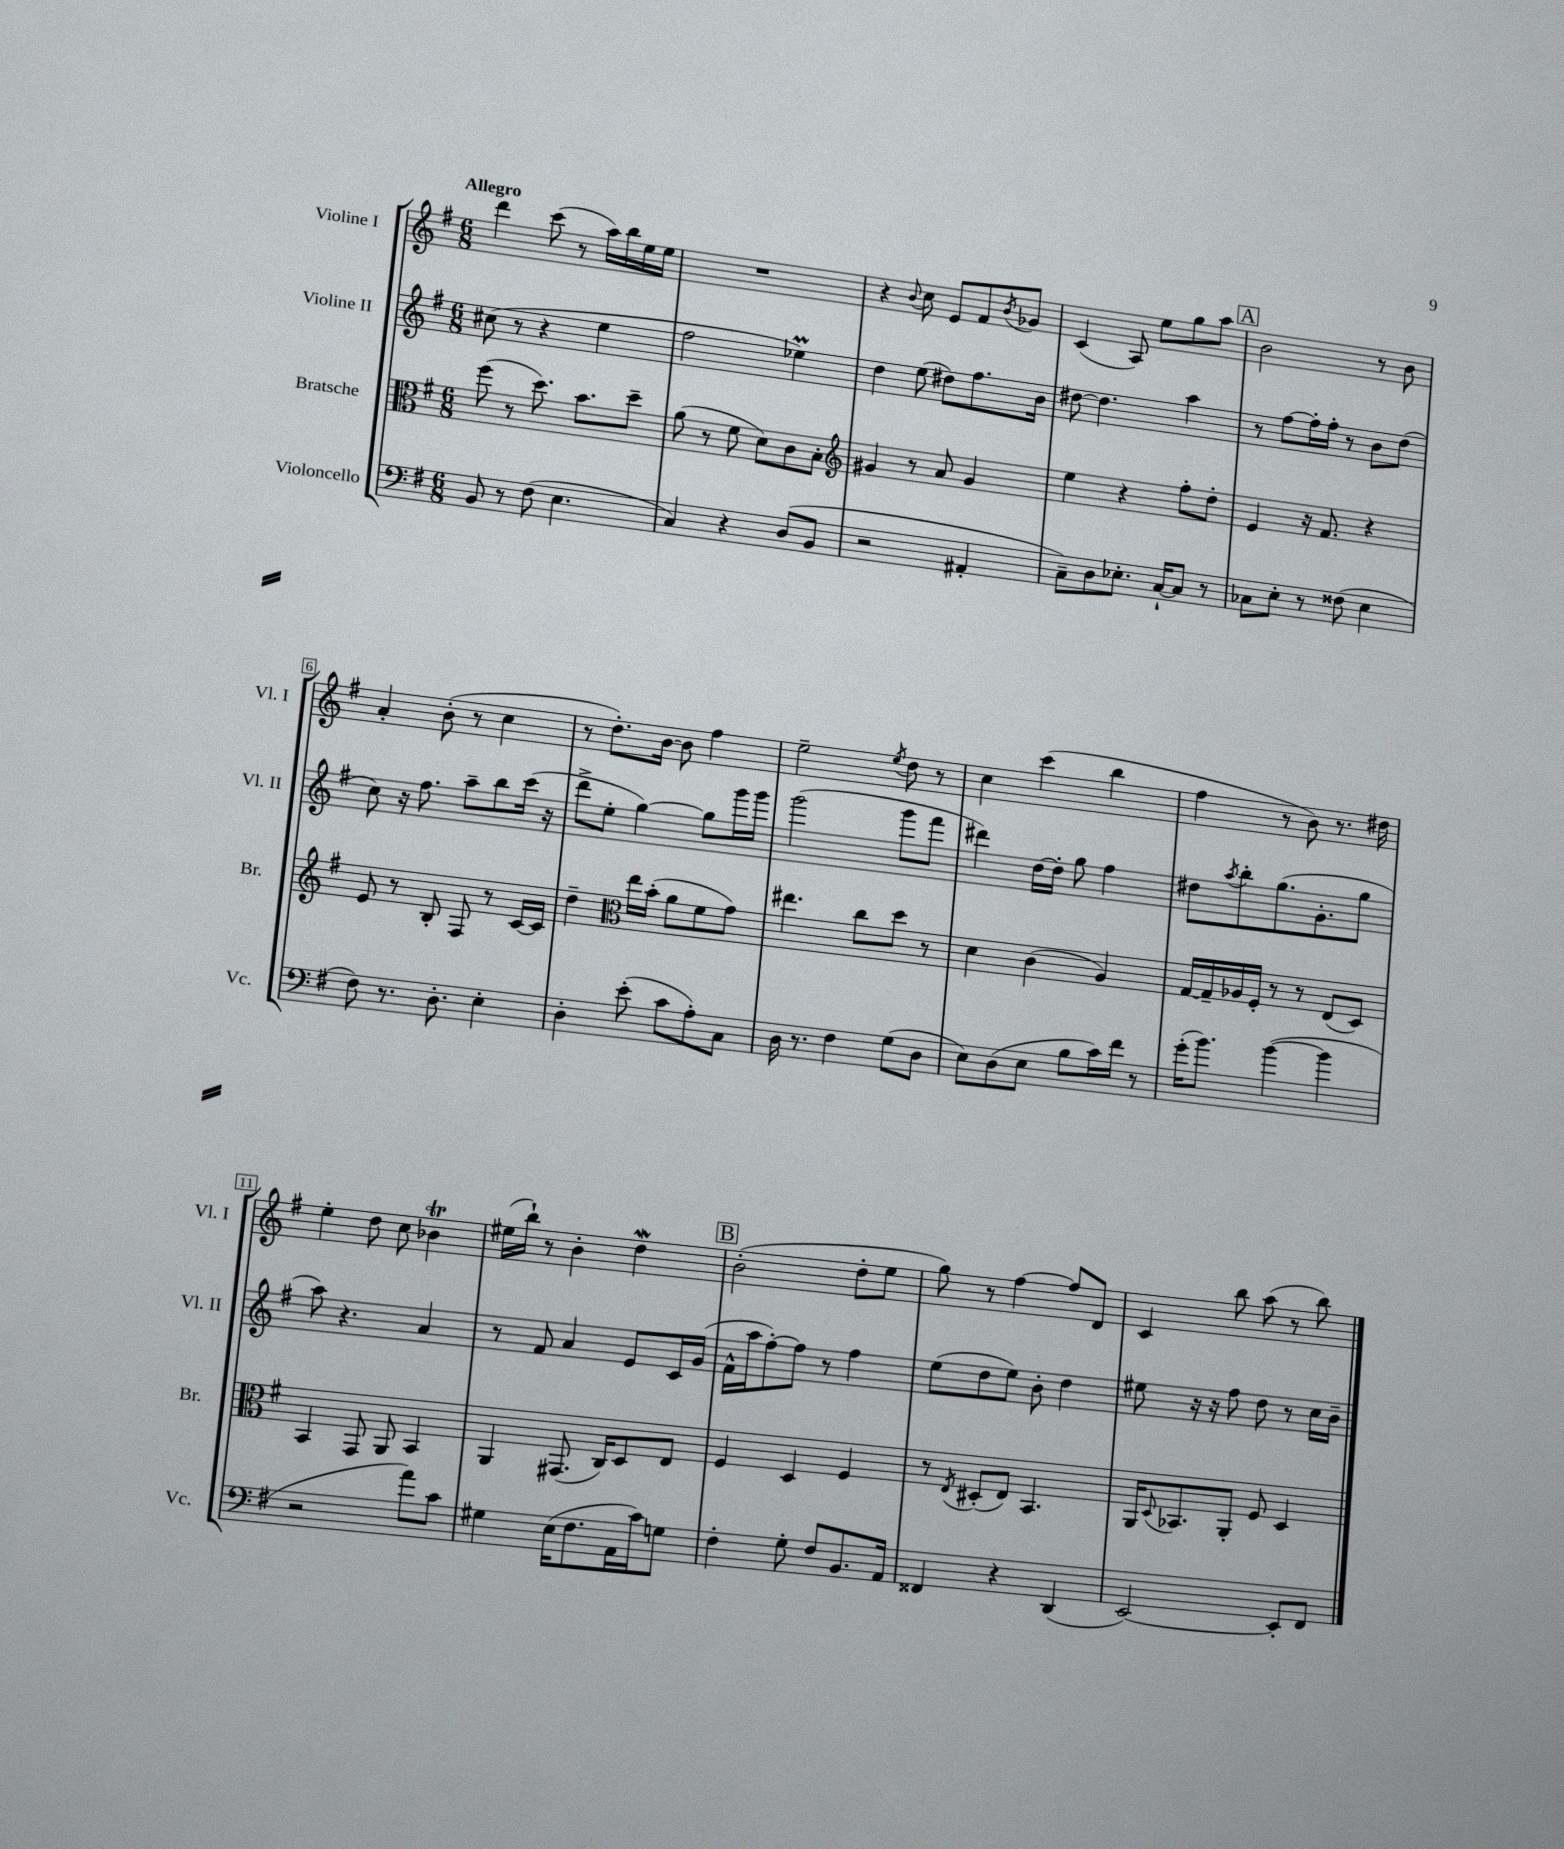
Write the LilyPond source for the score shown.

<<
\new StaffGroup <<
\new Staff = "s0" \with { instrumentName = "Violine I" shortInstrumentName = "Vl. I" } {
    \clef treble \key g \major \numericTimeSignature \time 6/8 \tempo "Allegro"
    d'''4 c'''8( r8 a''16) b''16 e''16 e''16 |
    R2. |
    r4 \appoggiatura { b'8 } c''8 e'8 fis'8 \acciaccatura { b'8 } ges'8 |
    c'4( a8) e''8 g''8 a''8 |
    \mark \markup { \box "A" } b'2 r8 b'8 |
    a'4-. b'8-.( r8 c''4 |
    r8 d''8.-.) b'16~ b'8 fis''4 |
    e''2-- \acciaccatura { e''8 } d''8 r8 |
    c''4 c'''4( b''4 |
    fis''4 r8 b'8) r8. dis''16 |
    e''4-. d''8 c''8 bes'4\trill |
    eis''16( b''16-!) r8 b'4-. d''4\mordent |
    \mark \markup { \box "B" } b'2-.( d''8-. e''8 |
    g''8) r8 fis''4~ fis''8 d'8 |
    c'4 b''8 a''8( r8 b''8) \bar "|." |
}
\new Staff = "s1" \with { instrumentName = "Violine II" shortInstrumentName = "Vl. II" } {
    \clef treble \key g \major \numericTimeSignature \time 6/8
    cis''8( r8 r4 e''4 |
    fis''2 ees''4\prall) |
    d''4 e''8( dis''8) fis''8. b'16 |
    dis''8~ dis''4. a''4 |
    \mark \markup { \box "A" } r8 fis''8~ fis''16-. fis''16-. r8 b'8 d''8( |
    c''8) r16 fis''8. a''8-- b''8 c'''16( r16 |
    d'''8-> e''8-. g''4~) g''8 g'''16 g'''16 |
    g'''2( g'''8 fis'''8 |
    dis'''4) d''16~ d''16-. g''8 fis''4 |
    dis''8 \acciaccatura { a''8 } b''8-. g''8.( g'8.-. g''8 |
    a''8) r4. a'4 |
    r8 fis'8 a'4 e'8 c'16 g'16( |
    \mark \markup { \box "B" } fis'16-^ a''16 fis''8~-.) fis''8 r8 fis''4 |
    e''8( d''8 e''8) b'8-. d''4 |
    eis''8 r16 r16 fis''8 d''8 r8 c''16 b'16-- \bar "|." |
}
\new Staff = "s2" \with { instrumentName = "Bratsche" shortInstrumentName = "Br." } {
    \clef alto \key g \major \numericTimeSignature \time 6/8
    fis''8( r8 d''8.) b'8. d''8-- |
    a'8( r8 fis'8 d'8) c'8 b8-. |
    \clef treble gis'4 r8 a'8 gis'4 |
    e''4 r4 fis''8-. d''8-. |
    \mark \markup { \box "A" } e'4 r16 fis'8. r4 |
    e'8 r8 b8-. fis8 r8 c'16~ c'16 |
    d''4-- \clef alto e''16 b'16-.( a'8 fis'8 g'8) |
    eis''4. c''8 d''8 r8 |
    d'4 c'4( a4) |
    g16~ g16-- aes16 fis16-. r8 r8 e8( d8) |
    b,4 g,8 a,8 b,4 |
    a,4 gis,8.( c16) d8 e8 |
    \mark \markup { \box "B" } fis4 d4 fis4 |
    r8 \acciaccatura { e8 } dis8-.( e8) b,4. |
    a,16 \appoggiatura { d8 } bes,8. a,8-. fis8 d4 \bar "|." |
}
\new Staff = "s3" \with { instrumentName = "Violoncello" shortInstrumentName = "Vc." } {
    \clef bass \key g \major \numericTimeSignature \time 6/8
    b,8 r8 fis8( e4. |
    c4) r4 d8( b,8 |
    r2 ais,4-. |
    c8--) d8 ees8.-. c16~-! c8 r8 |
    \mark \markup { \box "A" } ces8 e8-. r8 fisis8( e4 |
    fis8) r8. d8.-. e4-. |
    d4-. e'8-.( c'8 a8-.) c8 |
    d16 r8. fis4 g8( d8 |
    e8) d8( e8 b8 c'16) fis'16 r8 |
    g'16-.( b'8.) b'4~( b'4 |
    r2 a'8) c'8 |
    gis4 e16( fis8. a,16 c'16) g8 |
    \mark \markup { \box "B" } fis4-. g8-. fis8 b,8. a,16 |
    fisis,4 r4 d,4( |
    e,2~) e,8-. fis,8 \bar "|." |
}
>>
>>
\layout { \context { \Score \override BarNumber.stencil = #(make-stencil-boxer 0.1 0.3 ly:text-interface::print) } }
